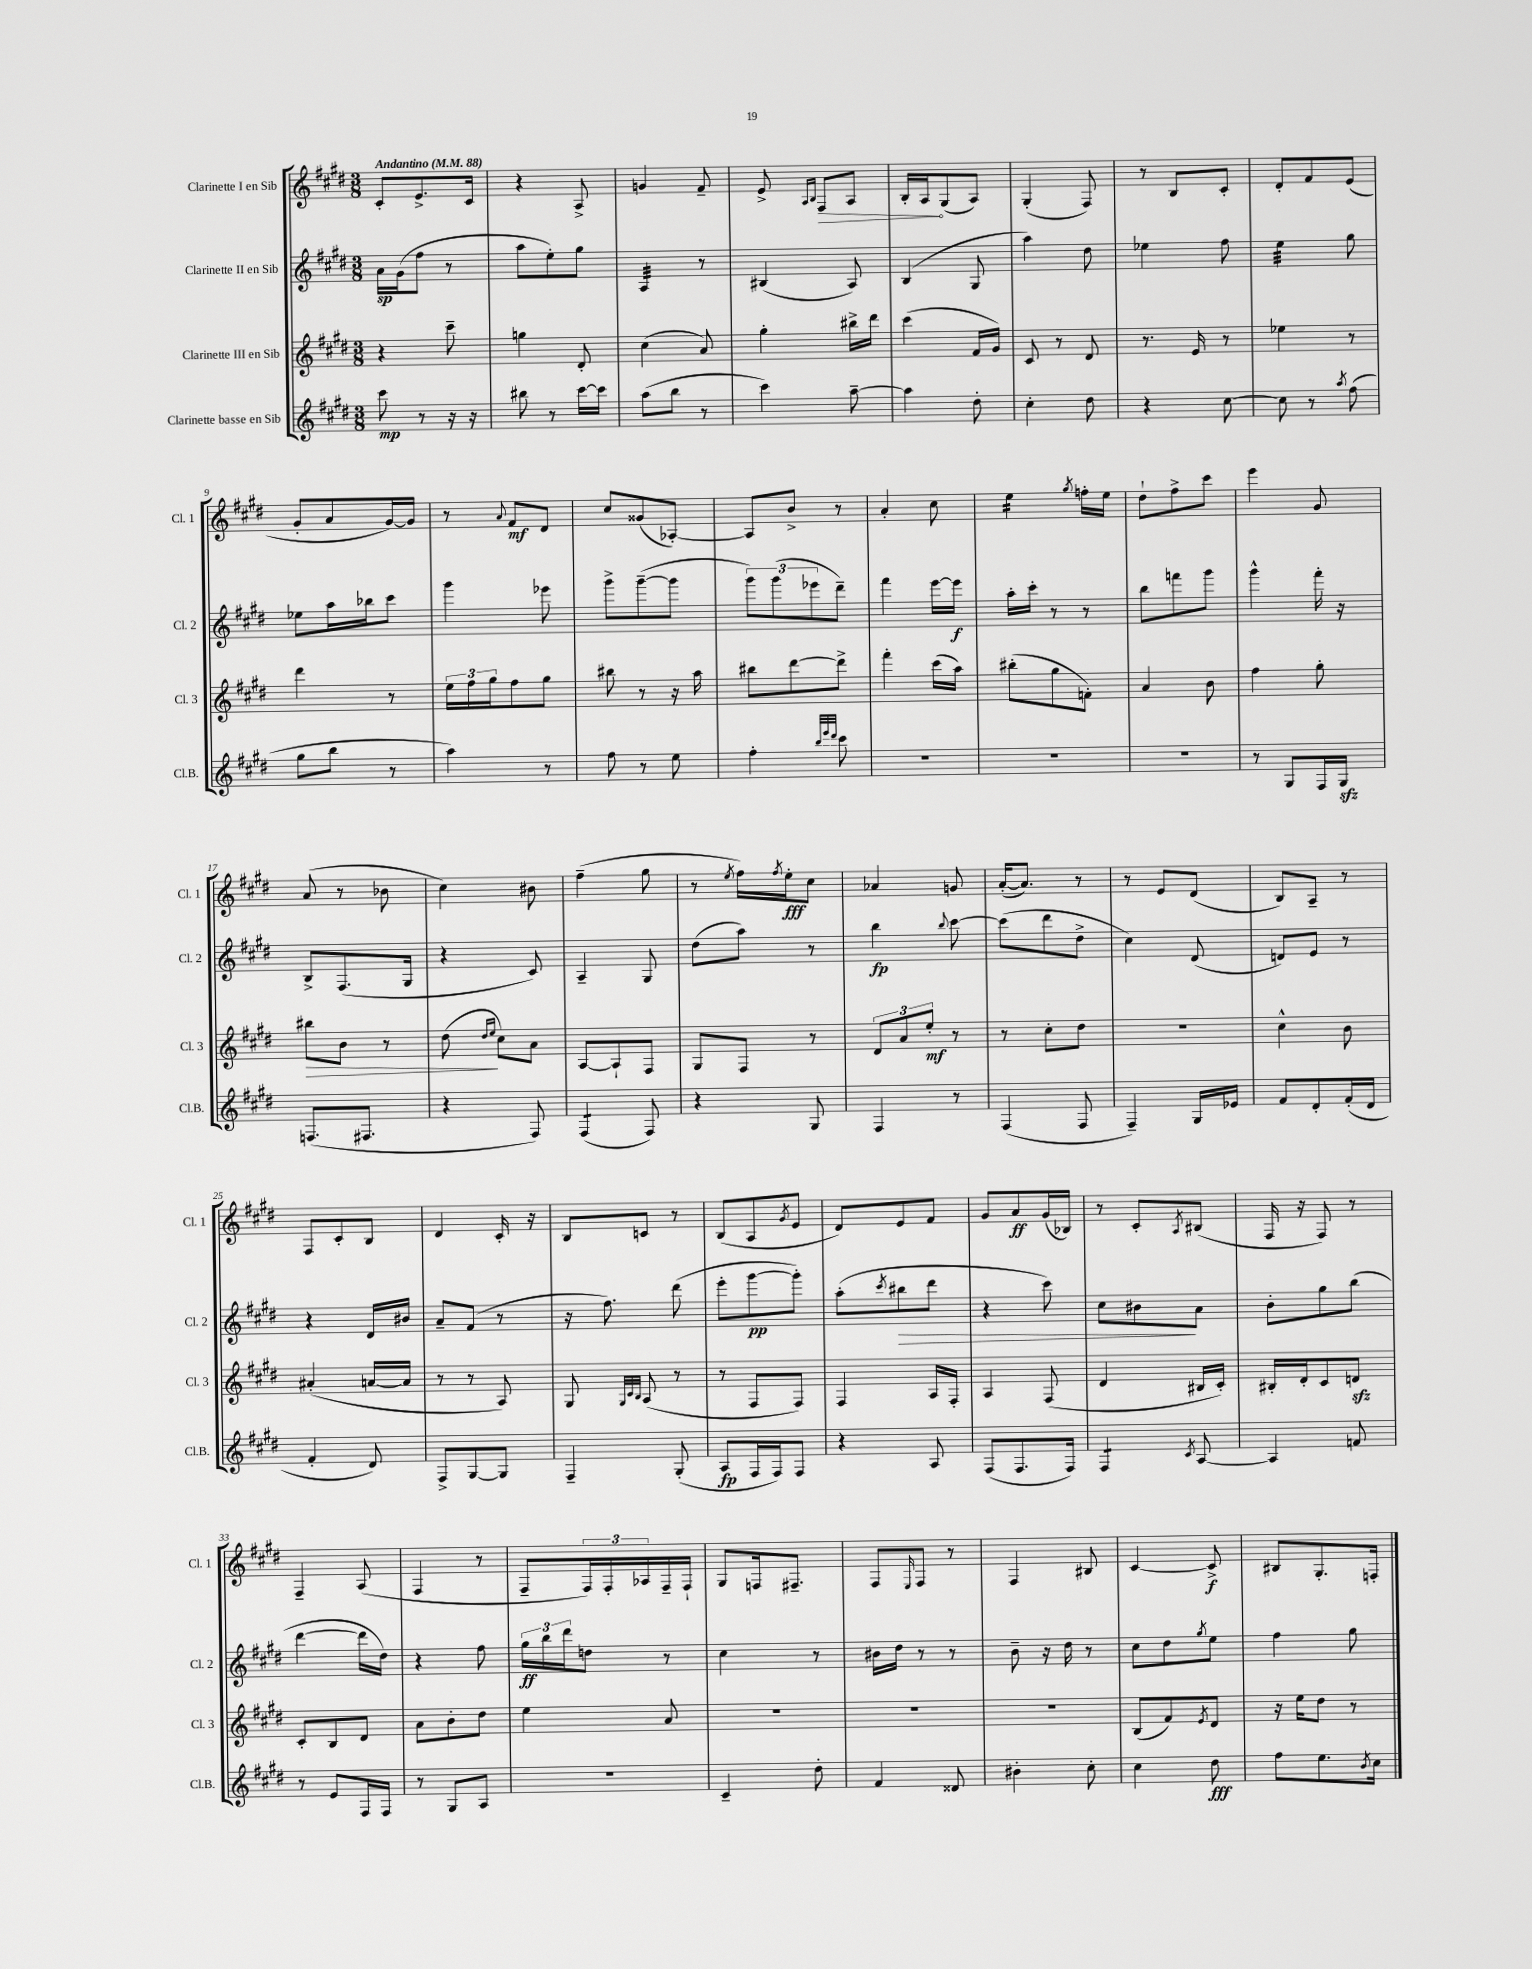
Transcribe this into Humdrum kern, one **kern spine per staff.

**kern	**kern	**kern	**kern
*staff4	*staff3	*staff2	*staff1
*clefG2	*clefG2	*clefG2	*clefG2
*k[f#c#g#d#]	*k[f#c#g#d#]	*k[f#c#g#d#]	*k[f#c#g#d#]
*M3/8	*M3/8	*M3/8	*M3/8
*MM88	*MM88	*MM88	*MM88
8ccc#\	4r	16a\LL	8c#'/L
.	.	(16g#\J	.
8r	.	8ff#\J	8.e^/
16r	8ccc#~\	8r	.
16r	.	.	16c#/Jk
=	=	=	=
8bb#\	4gg\	8aa\L	4r
8r	.	8ee'\)	.
[16ccc#\LL	8d#'/	8gg#\J	8A^/
16ccc#\]JJ	.	.	.
=	=	=	=
(8aa\L	(4cc#\	4A/	4g/
8bb\J	.	.	.
8r	8a/)	8r	8f#~/
=	=	=	=
4ccc#\)	4gg#'\	(4B#/	8e^/
.	.	.	16qqA/LL
.	.	.	16qqB/JJ
.	.	.	8F#/L
[8aa~\	16bb#^\LL	8A/)	8A/J
.	16ddd#\JJ	.	.
=	=	=	=
4aa\]	(4ccc#\	(4B/	16B'/LL
.	.	.	16A/J
.	.	.	(8G#/
8dd#'\	16f#/LL	8G#/	8A/J)
.	16g#/JJ)	.	.
=	=	=	=
4cc#'\	8c#/	4aa\)	(4G#'/
.	8r	.	.
8dd#\	8d#/	8dd#\	8F#/)
=	=	=	=
4r	8.r	4ee-\	8r
.	.	.	8B/L
.	16e/	.	.
[8cc#\	8r	8ff#\	8c#'/J
=	=	=	=
8cc#\]	4ee-\	4ee\	8d#'/L
8r	.	.	8f#/
8qaa/	.	.	.
(8ff#\	8r	8gg#\	(8e/J
=	=	=	=
8gg#\L	4ddd#\	8ee-\L	8g#'/L
8bb\J	.	16aa\L	8a/
.	.	16bb-\J	.
8r	8r	8ccc#\J	[16g#/L)
.	.	.	16g#/]JJ
=	=	=	=
4aa\)	24ee\LL	4ggg#\	8r
.	24ff#\	.	.
.	24gg#\J	.	.
.	.	.	8qqa/
.	8ff#\	.	8f#/L
8r	8gg#\J	8eee-\	8d#/J
=	=	=	=
8ff#\	8bb#\	8ggg#^\L	8cc#/L
8r	8r	([8ggg#~\	(8g##/
8ee\	16r	8ggg#\]J	[8A-'/J)
.	16aa\	.	.
=	=	=	=
4ff#'\	8bb#\L	12ggg#\L)	8A-/]L
.	.	(12ggg#\	.
.	[8ddd#\	.	8b^/J
.	.	12eee-\	.
32qqbb/LLL	.	.	.
32qqeee/	.	.	.
32qqddd#/JJJ	.	.	.
8ccc#\	8ddd#^\]J	8ddd#~\J)	8r
=	=	=	=
4.r	4fff#'\	4fff#\	4a'/
.	(16ccc#\LL	[16eee\LL	8cc#\
.	16aa\JJ)	16eee\]JJ	.
=	=	=	=
4.r	(8bb#'\L	16aa'\LL	4ee\
.	.	16ccc#'\JJ	.
.	8gg#\	8r	.
.	.	.	8qgg#/
.	8f'\J)	8r	16ff'\LL
.	.	.	16ee\JJ
=	=	=	=
4.r	4a/	8bb\L	8dd#`\L
.	.	8fff\	8ff#^\
.	8b\	8ggg#\J	8ccc#\J
=	=	=	=
8r	4ff#\	4ggg#^^\	4eee\
8G#/L	.	.	.
16F#/L	8gg#'\	16fff#'\	8g#/
16G#/JJ	.	16r	.
=	=	=	=
(8.F/L	8bb#\L	8B^/L	(8a/
.	8b\J	(8.F#/	8r
8.F#/J	.	.	.
.	8r	.	8b-\
.	.	16G#/Jk	.
=	=	=	=
4r	(8dd#\	4r	4cc#\)
.	16qqdd#/LL	.	.
.	16qqee/JJ	.	.
.	8cc#\L)	.	.
8F#/)	8a\J	8c#/)	8b#\
=	=	=	=
(4F#/	[8A/L	4A~/	(4ff#~\
.	8A`/]	.	.
8F#/)	8F#/J	8G#/	8gg#\
=	=	=	=
4r	8G#/L	(8dd#\L	8r
.	.	.	8qee/
.	8F#/J	8aa\J)	16ff#\LL)
.	.	.	8qff#/
.	.	.	16ee'\J
8G#/	8r	8r	8cc#\J
=	=	=	=
4F#/	12d#/L	4bb\	4a-/
.	12a/	.	.
.	12ee'/J	.	.
.	.	8qqbb/	.
8r	8r	[8ccc#\	8g/
=	=	=	=
(4F#/	8r	(8ccc#\]L	([16a'/LK
.	.	.	8.a/]J)
.	8cc#'\L	8ddd#\	.
8F#/	8dd#\J	8dd#^\J	8r
=	=	=	=
4F#~/)	4.r	4cc#\)	8r
.	.	.	8e/L
16G#/LL	.	(8d#/	(8d#/J
16e-/JJ	.	.	.
=	=	=	=
8f#/L	4cc#^^\	8d/L)	8B/L)
8d#'/	.	8e/J	8A~/J
(16f#'/L	8b\	8r	8r
16d#/JJ	.	.	.
=	=	=	=
4f#'/	(4a#'/	4r	8F#/L
.	.	.	8c#'/
8d#/)	[16a/LL	16d#/LL	8B/J
.	16a/]JJ	16b#/JJ	.
=	=	=	=
8F#^/L	8r	8a~/L	4d#/
[8G#/	8r	(8f#/J	.
8G#/]J	8A/)	8r	16c#'/
.	.	.	16r
=	=	=	=
4F#~/	8G#/	16r	8B/L
.	.	8.ff#\)	.
.	32qqG#/LLL	.	.
.	32qqc#/	.	.
.	32qqB/JJJ	.	.
.	(8A/	.	8c/J
(8G#'/	8r	(8ddd#\	8r
=	=	=	=
8A/L	8r	8eee'\L	(8B/L
16F#/L	8F#/L	[8ggg#\	8A/
16F#/J)	.	.	.
.	.	.	8qg#/
8F#/J	8F#/J)	8ggg#'\]J)	8e/J
=	=	=	=
4r	4F#/	(8aa'\L	8d#/L)
.	.	8qccc#/	.
.	.	8bb#\	8e/
8A/	16A/LL	8ddd#\J	8f#/J
.	16F#'/JJ	.	.
=	=	=	=
(8F#/L	4A/	4r	8g#/L
8.F#/	.	.	8a/
.	(8F#/	8ccc#\)	(16g#/L
16F#/Jk)	.	.	16B-/JJ)
=	=	=	=
4F#/	4d#/	8cc#\L	8r
.	.	8b#\	8c#'/L
8qc#/	.	.	8qA/
[8A/	16B#/LL	8a\J	(8B#/J
.	16c#'/JJ)	.	.
=	=	=	=
4A/]	16B#'/LL	8b'\L	16F#/
.	16d#'/J	.	16r
.	8c#/	8gg#\	8F#/)
8f/	8d/J	(8bb\J	8r
=	=	=	=
8r	8c#'/L	[4ddd#\	4F#~/
8e/L	8B/	.	.
16F#/L	8d#/J	16ddd#\]LL	(8A/
16F#/JJ	.	16dd#\JJ)	.
=	=	=	=
8r	8a\L	4r	4F#/
8G#/L	8b'\	.	.
8A/J	8dd#\J	8ff#\	8r
=	=	=	=
4.r	4ee\	24gg#\LL	8F#~/L
.	.	24bb\	.
.	.	24ddd#\J	.
.	.	8dd\J	24F#/L)
.	.	.	24F#'/
.	.	.	24A-/
.	8a/	8r	16F#~/
.	.	.	16F#`/JJ
=	=	=	=
4c#~/	4.r	4cc#\	8G#/L
.	.	.	16F/k
.	.	.	8.F#~/J
8dd#'\	.	8r	.
=	=	=	=
4f#/	4.r	16b#\LL	8F#/L
.	.	16dd#\JJ	.
.	.	.	16qqE/
.	.	8r	8F#/J
8d##/	.	8r	8r
=	=	=	=
4b#'\	4.r	8b~\	4F#/
.	.	16r	.
.	.	16dd#\	.
8cc#'\	.	8r	8B#/
=	=	=	=
4cc#\	(8B/L	8cc#\L	[4c#/
.	8f#/)	8dd#\	.
.	8qe/	8qgg#/	.
8dd#\	8d#/J	8ee\J	8c#^/]
=	=	=	=
8ff#\L	16r	4ff#\	8B#/L
.	16ee\LK	.	.
8.ee\	8dd#\J	.	8.G#'/
.	8r	8gg#\	.
8qb/	.	.	.
16cc#\Jk	.	.	16F'/Jk
==	==	==	==
*-	*-	*-	*-
